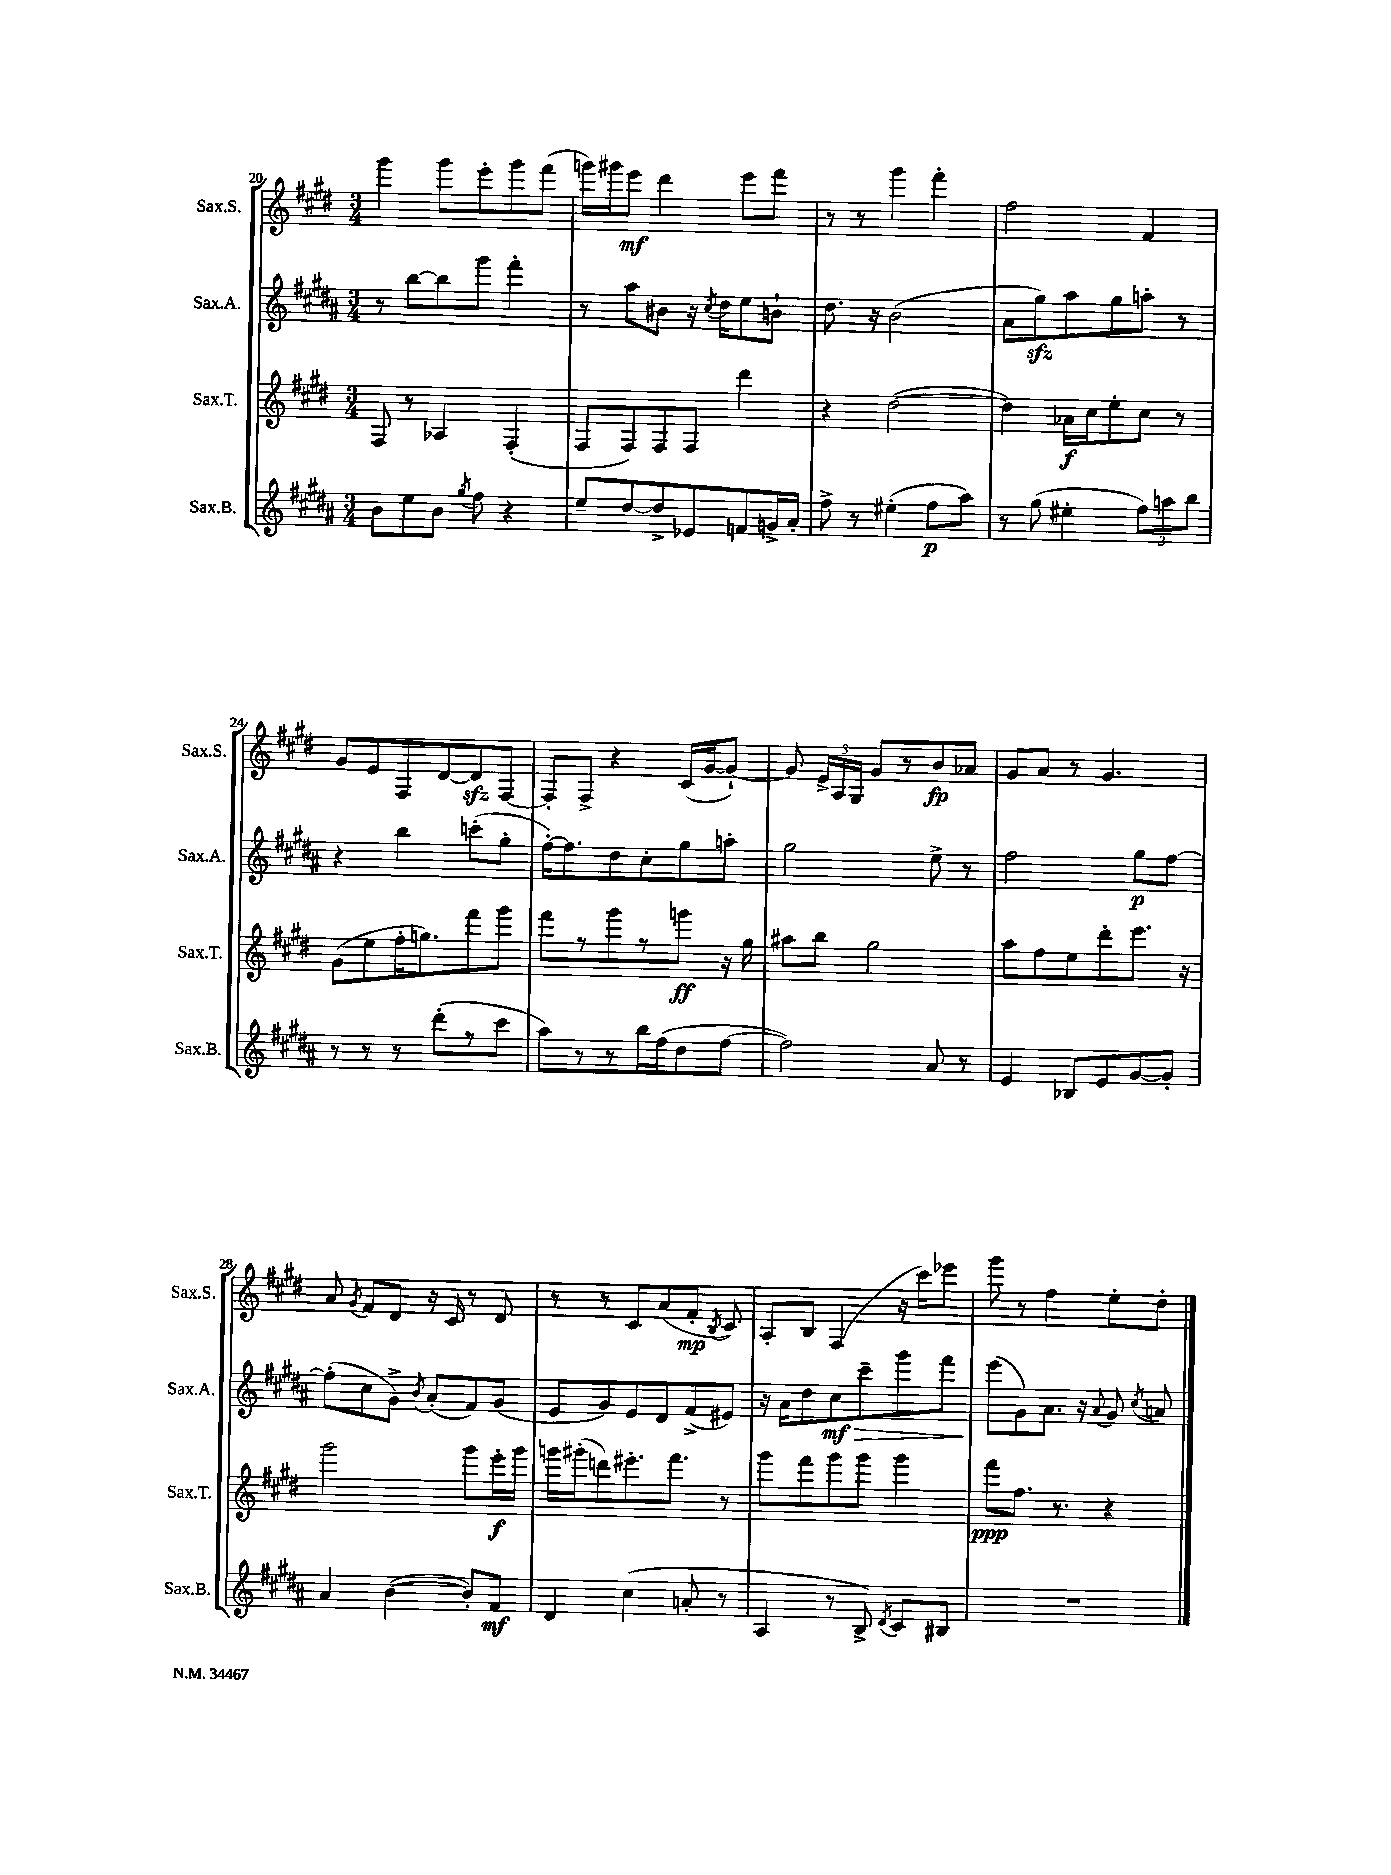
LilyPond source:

<<
\new StaffGroup <<
\new Staff = "s0" \with { instrumentName = "Sax.S." shortInstrumentName = "Sax.S." } {
    \clef treble \key e \major \numericTimeSignature \time 3/4
    \autoBeamOff gis'''4 gis'''8[ e'''8-. gis'''8 fis'''8]( |
    g'''16[) gis'''16 e'''8]\mf dis'''4 e'''8[ fis'''8] |
    r8 r8 gis'''4 fis'''4-. |
    fis''2 fis'4 |
    gis'8[ e'8 fis8 dis'8~ dis'8\sfz fis8]~ |
    fis8[-. fis8]-> r4 cis'16[( gis'16~ gis'8]~-!) |
    gis'8 \tuplet 3/2 { e'16[-> a16 gis16] } gis'8[ r8 b'8\fp aes'8] |
    gis'8[ a'8] r8 gis'4. |
    a'8 \acciaccatura { gis'8 } fis'8[ dis'8] r16 cis'16 r8 dis'8 |
    r8 r8 cis'8[ a'8( fis'8]-.\mp \acciaccatura { b8 } cis'8) |
    a8[-. b8] fis4( r16 cis'''16[) ees'''8] |
    gis'''8 r8 fis''4 e''8[-. dis''8]-. \bar "|." |
}
\new Staff = "s1" \with { instrumentName = "Sax.A." shortInstrumentName = "Sax.A." } {
    \clef treble \key b \major \numericTimeSignature \time 3/4
    \autoBeamOff r8 b''8[~ b''8 gis'''8] fis'''4-. |
    r8 ais''8[ bis'8] r16 \acciaccatura { cis''8 } dis''16[ e''8 b'8]-! |
    dis''8. r16 b'2( |
    ais'8[ gis''8\sfz) ais''8 gis''8 a''8]-. r8 |
    r4 b''4 c'''8[-.( gis''8]-. |
    fis''16[~-.) fis''8. dis''8 cis''8-. gis''8 a''8]-. |
    gis''2 e''8-> r8 |
    fis''2 gis''8[\p fis''8]~ |
    fis''8[-.( cis''8 gis'8]->) \acciaccatura { b'8 } ais'8[-.( fis'8) gis'8]( |
    e'8[ gis'8) e'8 dis'8 fis'8->( eis'8]) |
    r16 ais'16[ dis''8 cis''8\mf\> cis'''8-- gis'''8 fis'''8] |
    e'''8[\!( gis'8) ais'8.] r16 \appoggiatura { ais'8 } gis'8 \acciaccatura { cis''8 } a'8 \bar "|." |
}
\new Staff = "s2" \with { instrumentName = "Sax.T." shortInstrumentName = "Sax.T." } {
    \clef treble \key e \major \numericTimeSignature \time 3/4
    \autoBeamOff fis8 r8 aes4 fis4-.( |
    fis8[ fis8) fis8 fis8] dis'''4 |
    r4 dis''2~( |
    dis''4) aes'16[\f cis''16 e''8-. cis''8] r8 |
    gis'8[( e''8 fis''16-. g''8.) fis'''8 gis'''8] |
    fis'''8[ r8 gis'''8 r8 g'''8]\ff r16 gis''16 |
    ais''8[ b''8] gis''2 |
    a''8[ fis''8 e''8 dis'''8-. e'''8.] r16 |
    gis'''2 gis'''8[ e'''16-.\f gis'''16] |
    g'''16[ gis'''16-.( d'''8) eis'''8.-. fis'''8.] r8 |
    gis'''8[ fis'''8 gis'''8 gis'''8] gis'''4 |
    fis'''8[\ppp fis''8.] r8. r4 \bar "|." |
}
\new Staff = "s3" \with { instrumentName = "Sax.B." shortInstrumentName = "Sax.B." } {
    \clef treble \key b \major \numericTimeSignature \time 3/4
    \autoBeamOff b'8[ e''8 b'8] \acciaccatura { gis''8 } fis''8 r4 |
    e''8[-- dis''8~ dis''8-> ees'8 f'8 g'16-> ais'16]-. |
    fis''8-> r8 eis''4-.( fis''8[\p ais''8]) |
    r8 gis''8( eis''4-. \tuplet 3/2 { fis''8[) a''8 b''8] } |
    r8 r8 r8 dis'''8[-.( r8 cis'''8] |
    ais''8[) r8 r8 b''16 fis''16( dis''8 fis''8]~ |
    fis''2) ais'8 r8 |
    e'4 bes8[ e'8 gis'8~ gis'8]-. |
    ais'4 b'4~( b'8[-.) fis'8]\mf |
    dis'4 cis''4( a'8-. r8 |
    ais4 r8 b8->) \acciaccatura { dis'8 } cis'8[ bis8] |
    R2. \bar "|." |
}
>>
>>
\layout { \context { \Score currentBarNumber = #20 } }
